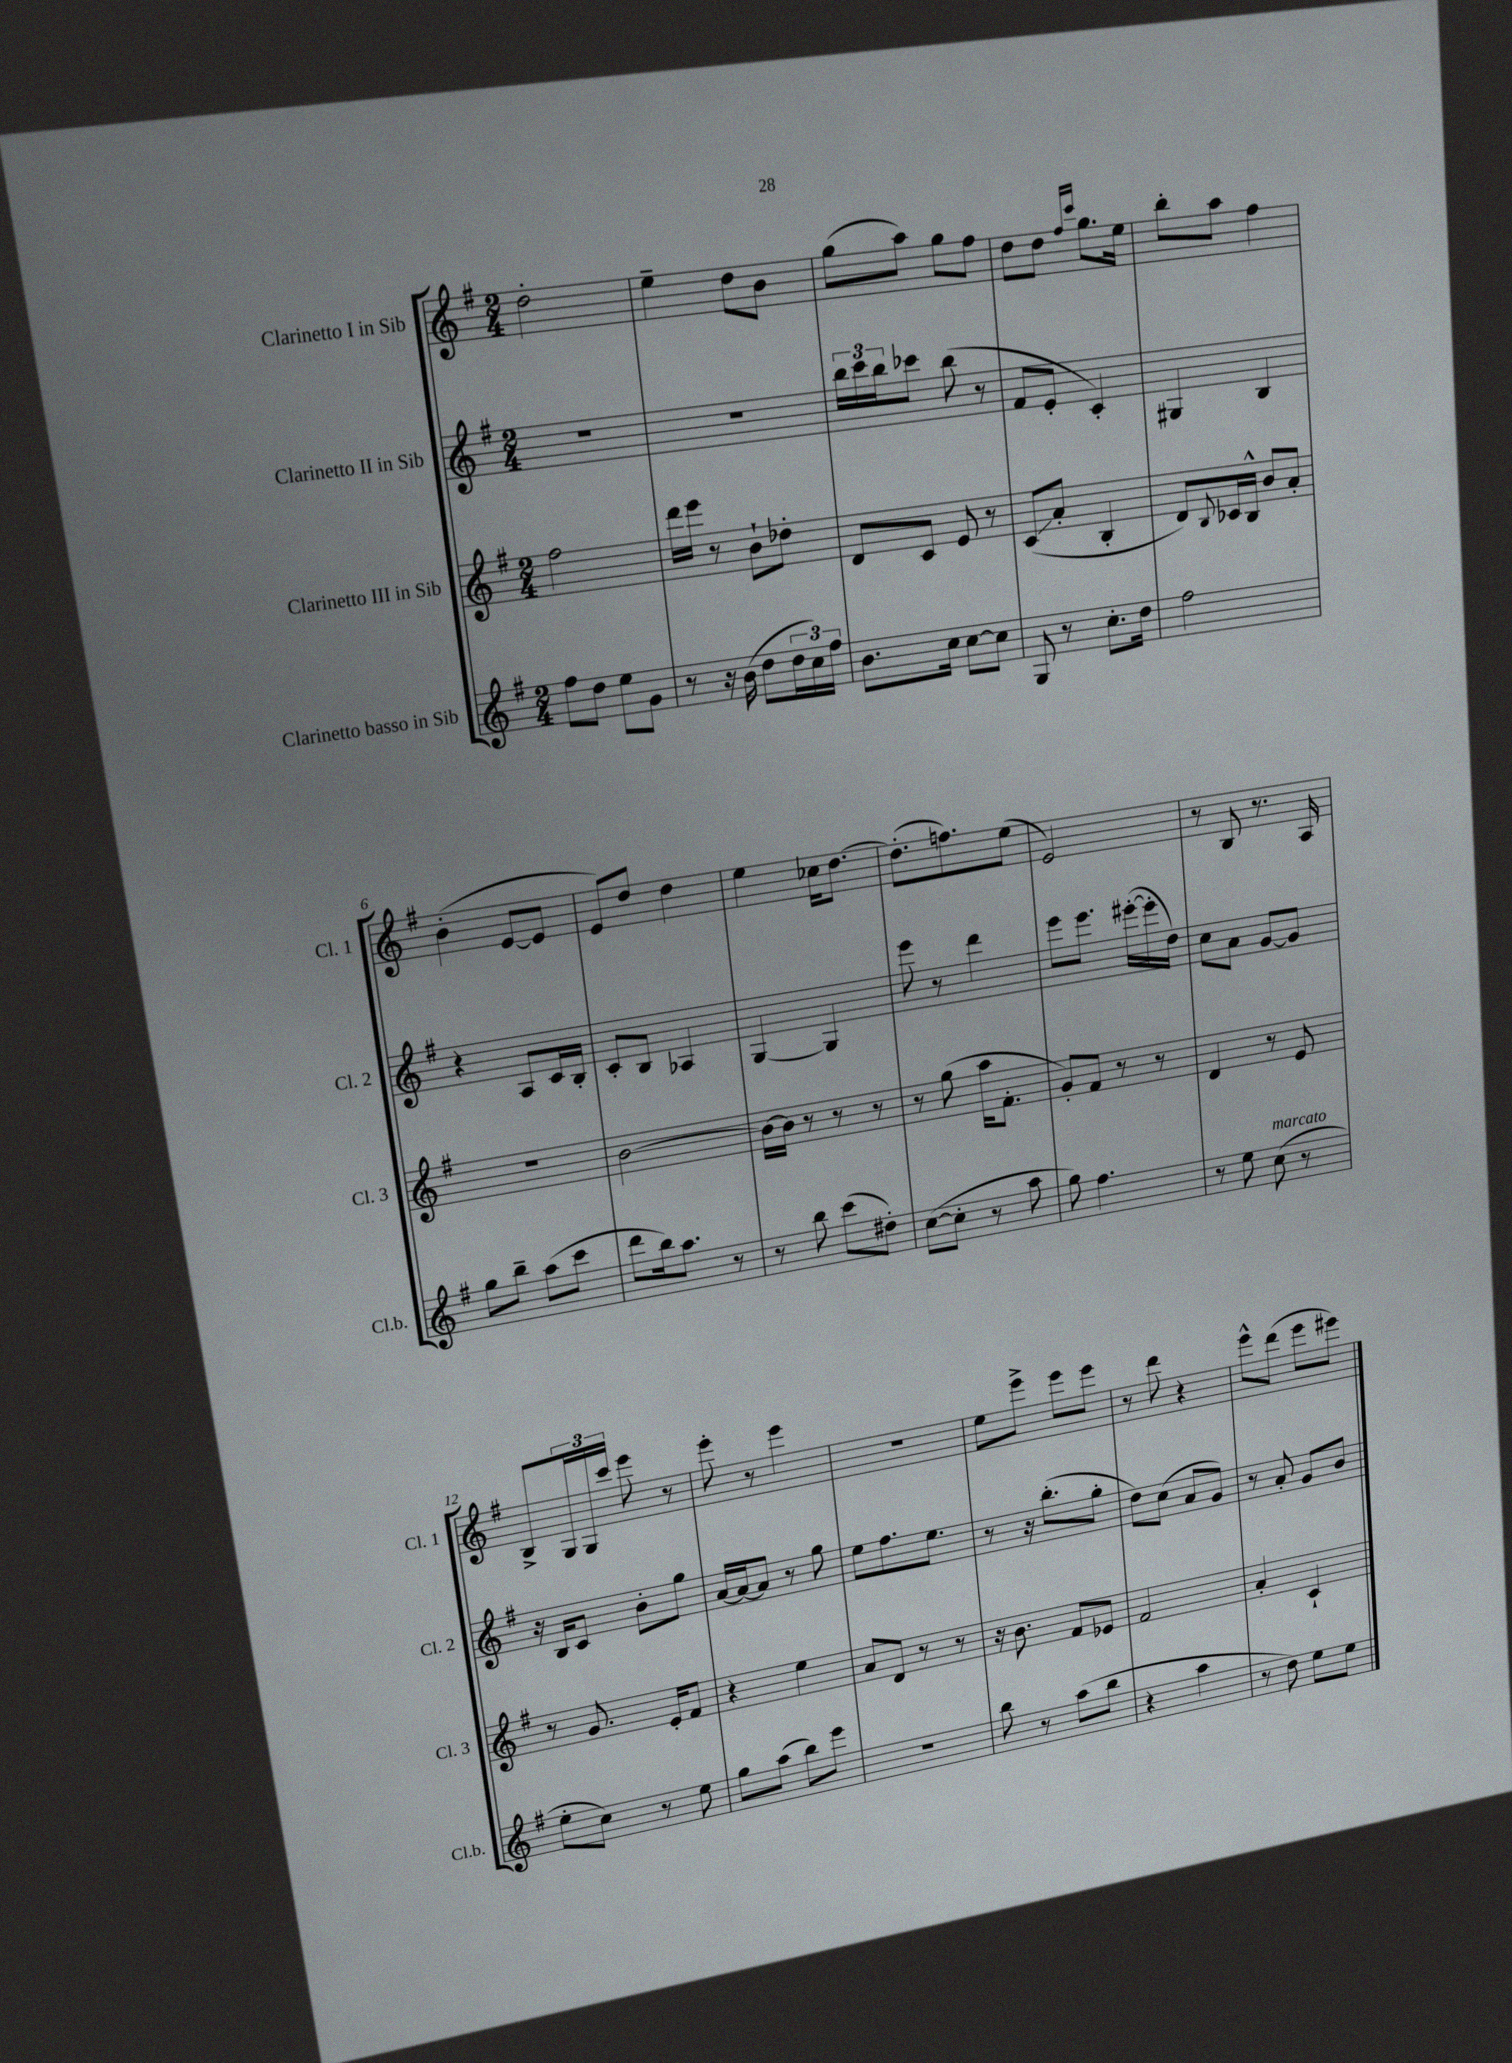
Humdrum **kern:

**kern	**kern	**kern	**kern
*staff4	*staff3	*staff2	*staff1
*clefG2	*clefG2	*clefG2	*clefG2
*k[f#]	*k[f#]	*k[f#]	*k[f#]
*M2/4	*M2/4	*M2/4	*M2/4
8ff#\L	2ff#\	2r	2dd'\
8dd\J	.	.	.
8ee\L	.	.	.
8g\J	.	.	.
=	=	=	=
8r	16ddd\LL	2r	4ee~\
.	16eee\JJ	.	.
16r	8r	.	.
(16b\	.	.	.
8dd\L	8b`\L	.	8dd\L
24dd\L	8dd-'\J	.	8b\J
24cc\)	.	.	.
24ff#\JJ	.	.	.
=	=	=	=
8.b\L	8d/L	24bb\LL	(8gg\L
.	.	24ccc\	.
.	.	24bb\J	.
.	8c/J	8ccc-\J	8aa\J)
16cc\Jk	.	.	.
[8cc\L	8e/	(8bb\	8gg\L
8cc\]J	8r	8r	8ff#\J
=	=	=	=
8G/	(8c/L	8f#/L	8dd\L
8r	8a'/J	8e'/J	8dd\J
.	.	.	16qqff#/LL
.	.	.	16qqccc/JJ
8.cc'\L	4B'/	4c'/)	8.gg\L
16dd\Jk	.	.	16ee\Jk
=	=	=	=
2ff#\	8d/L)	4G#/	8bb'\L
.	8qqB/	.	.
.	16c-/L	.	8aa\J
.	16B^^/JJ	.	.
.	8b/L	4B/	4ff#\
.	8a'/J	.	.
=	=	=	=
8gg\L	2r	4r	(4b'\
8bb~\J	.	.	.
(8aa\L	.	8A/L	[8e/L
8ccc\J	.	16c/L	8e/]J
.	.	16B'/JJ	.
=	=	=	=
8ddd\L	[2b\	8c'/L	8e/L)
16bb\k)	.	8B/J	8dd/J
8.aa\J	.	.	.
.	.	4A-/	4dd\
8r	.	.	.
=	=	=	=
8r	16b\_LL	[4G/	4ee\
.	16b\]JJ	.	.
8bb\	8r	.	.
(8ccc\L	8r	4G/]	16cc-\LK
.	.	.	[8.dd\J
8dd#'\J)	8r	.	.
=	=	=	=
([8cc\L	8r	8eee\	(8.dd'\]L
8cc'\]J	(8gg\	8r	.
.	.	.	8.ff\)
8r	16aa\LK	4ddd\	.
.	8.f#'\J	.	.
8aa\	.	.	(8ee\J
=	=	=	=
8gg\)	8g'/L)	8eee\L	2e/)
4.ff#\	8f#/J	8.eee\J	.
.	8r	.	.
.	.	([16eee#'\LL	.
.	8r	16eee#'\]	.
.	.	16dd\JJ)	.
=	=	=	=
8r	4d/	8cc\L	8r
8ee\	.	8a\J	8B/
(8cc\	8r	[8g/L	8.r
8r	8e/	8g/]J	.
.	.	.	16A/
=	=	=	=
8ee'\L	8r	16r	8B^/L
.	.	16B/LK	.
8cc\J)	8.g/	8c/J	24G/L
.	.	.	24G/
.	.	.	24ccc/JJ
8r	.	8b'\L	8eee\
.	16e'/LK	.	.
8ee\	8f#/J	8gg\J	8r
=	=	=	=
8gg\L	4r	[16a/LL	8eee'\
.	.	16a/_J	.
(8aa\J	.	8a/]J	8r
8bb\L)	4ee\	8r	4eee\
8eee\J	.	8gg\	.
=	=	=	=
2r	8a/L	8ee\L	2r
.	8d/J	8.ff#\	.
.	8r	.	.
.	.	8.ee\J	.
.	8r	.	.
=	=	=	=
8bb\	16r	8r	8ee\L
.	8.b\	.	.
8r	.	16r	8eee^\J
.	.	(8.bb'\L	.
(8aa\L	8f#/L	.	8eee\L
8bb\J	8e-/J	8gg'\J	8eee\J
=	=	=	=
4r	2f#/	8dd\L)	8r
.	.	(8cc\J	8ddd\
4aa\	.	8a/L	4r
.	.	8g/J)	.
=	=	=	=
8r	4a'/	8r	8eee^^\L
8dd\)	.	8a'/	(8ddd\J
8ee\L	4c`/	8g/L	8eee\L
8ee\J	.	8b/J	8eee#\J)
==	==	==	==
*-	*-	*-	*-
